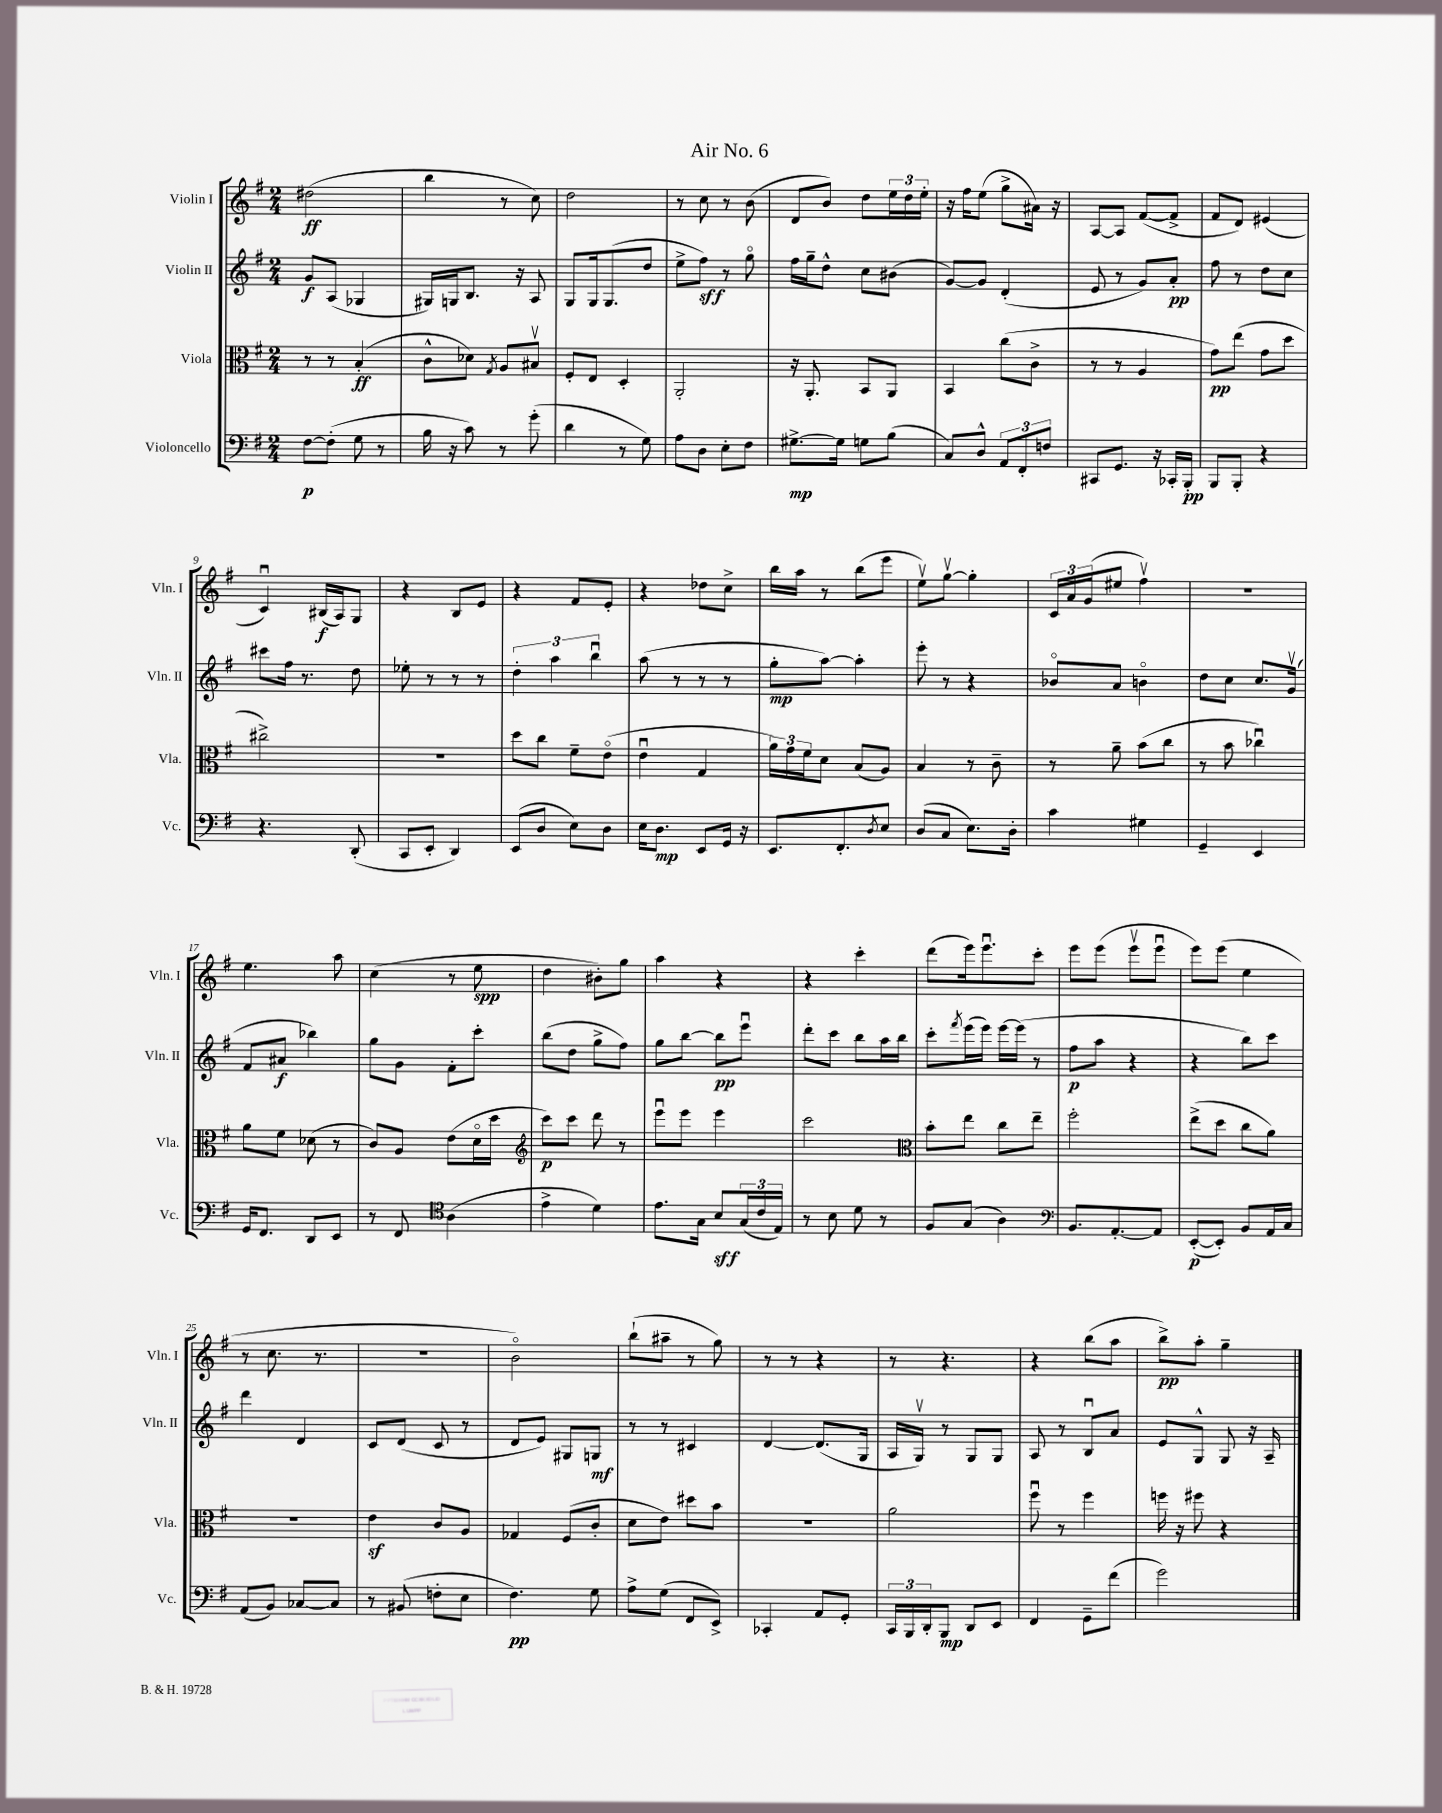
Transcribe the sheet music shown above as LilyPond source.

\header { title = "Air No. 6" }
<<
\new StaffGroup <<
\new Staff = "s0" \with { instrumentName = "Violin I" shortInstrumentName = "Vln. I" } {
    \clef treble \key g \major \numericTimeSignature \time 2/4
    dis''2\ff( |
    b''4 r8 c''8) |
    d''2 |
    r8 c''8 r8 b'8( |
    d'8 b'8) d''8 \tuplet 3/2 { e''16 d''16 e''16-. } |
    r16 fis''16 e''8( g''8-> ais'16) r16 |
    a8~ a8 fis'8~( fis'8-> |
    fis'8 d'8) eis'4( |
    c'4\downbow) bis16\f( a16) g8 |
    r4 b8 e'8 |
    r4 fis'8 e'8-. |
    r4 des''8 c''8-> |
    b''16 a''16 r8 b''8( e'''8 |
    e''8\upbow) g''8~\upbow g''4-. |
    \tuplet 3/2 { c'16 a'16 g'16( } eis''8 fis''4\upbow) |
    r2 |
    e''4. a''8 |
    c''4( r8 e''8\spp |
    d''4 bis'8-.) g''8 |
    a''4 r4 |
    r4 c'''4-. |
    d'''8( e'''16) e'''8.\downbow c'''8-. |
    e'''8 e'''8( e'''8\upbow e'''8\downbow |
    e'''8) e'''8( e''4 |
    r8 c''8. r8. |
    R2 |
    b'2\flageolet) |
    b''8-!( ais''8-- r8 g''8) |
    r8 r8 r4 |
    r8 r4. |
    r4 b''8( a''8 |
    b''8->\pp) a''8-. g''4-- \bar "|." |
}
\new Staff = "s1" \with { instrumentName = "Violin II" shortInstrumentName = "Vln. II" } {
    \clef treble \key g \major \numericTimeSignature \time 2/4
    g'8\f a8( ges4 |
    gis16) g16 b8. r16 a8 |
    g8 g16 g8.( d''8 |
    e''8-> fis''8\sff) r8 g''8\flageolet |
    fis''16 g''16-- d''8-^ c''8 bis'8( |
    g'8~) g'8 d'4-.( |
    e'8 r8 g'8) a'8-.\pp |
    fis''8 r8 d''8 c''8 |
    cis'''8 fis''16 r8. d''8 |
    ees''8-. r8 r8 r8 |
    \tuplet 3/2 { d''4-. a''4 b''4\downbow } |
    a''8( r8 r8 r8 |
    g''8-.\mp a''8~) a''4-. |
    e'''8-. r8 r4 |
    bes'8\flageolet a'8 b'4\flageolet |
    d''8 c''8 c''8. g'16\upbow( |
    fis'8 ais'8\f bes''4) |
    g''8 g'8 fis'8-. c'''8-. |
    b''8( d''8 g''8-> fis''8) |
    g''8 b''8~ b''8\pp e'''8\downbow |
    d'''8-. c'''8 b''8 a''16 b''16 |
    c'''8-. \acciaccatura { fis'''8 } e'''16( e'''16) e'''16~ e'''16( r8 |
    fis''8\p a''8 r4 |
    r4 b''8) c'''8 |
    d'''4 d'4 |
    c'8 d'8( c'8 r8 |
    d'8 e'8) gis8 g8\mf |
    r8 r8 cis'4 |
    d'4~ d'8.( g16 |
    a16 g16\upbow) r8 g8 g8 |
    a8 r8 b8\downbow a'8 |
    e'8 g8-^ g8 r16 a16-- \bar "|." |
}
\new Staff = "s2" \with { instrumentName = "Viola" shortInstrumentName = "Vla." } {
    \clef alto \key g \major \numericTimeSignature \time 2/4
    r8 r8 b4-.\ff( |
    c'8-^ des'8) \acciaccatura { g8 } a8 bis8\upbow |
    fis8-. e8 d4-. |
    a,2-. |
    r16 a,8.-. b,8 a,8 |
    b,4 c''8( c'8-> |
    r8 r8 a4 |
    g'8\pp) e''8( g'8 d''8 |
    cis''2->) |
    R2 |
    d''8 c''8 fis'8-- e'8\flageolet( |
    e'4\downbow g4 |
    \tuplet 3/2 { a'16) g'16 fis'16 } d'8 b8( a8) |
    b4 r8 c'8-- |
    r8 a'8-- b'8( c''8 |
    r8 b'8 ces''4\downbow) |
    a'8 fis'8 des'8( r8 |
    c'8) a8 e'8( d'16\flageolet d''16 |
    \clef treble c'''8\p) c'''8 d'''8 r8 |
    e'''8\downbow e'''8 e'''4 |
    c'''2 |
    \clef alto b'8-. e''8 c''8 e''8-- |
    fis''2-. |
    e''8->( d''8 c''8 a'8) |
    r2 |
    e'4\sf c'8 a8 |
    ges4 fis8( c'8-. |
    d'8 e'8) dis''8 b'8 |
    R2 |
    a'2 |
    fis''8\downbow r8 fis''4 |
    f''16 r16 fis''8 r4 \bar "|." |
}
\new Staff = "s3" \with { instrumentName = "Violoncello" shortInstrumentName = "Vc." } {
    \clef bass \key g \major \numericTimeSignature \time 2/4
    fis8~\p fis8-.( g8 r8 |
    b16 r16 c'8) r8 g'8-.( |
    d'4 r8 g8) |
    a8 d8 e8-. fis8 |
    gis8.~->\mp gis16 g8 b8( |
    c8) d8-^ \tuplet 3/2 { a,8 fis,8-. f8 } |
    cis,8 g,8. r16 ces,16-. b,,16-.\pp |
    b,,8 b,,8-. r4 |
    r4. d,8-.( |
    c,8 e,8-. d,4) |
    e,8( d8 e8) d8 |
    e16 d8.\mp e,8 g,16 r16 |
    e,8. fis,8.-. \acciaccatura { d8 } e8 |
    d8( c8 e8.) d16-. |
    c'4 gis4 |
    g,4-- e,4 |
    g,16 fis,8. d,8 e,8 |
    r8 fis,8 \clef tenor a4( |
    e'4-> d'4) |
    e'8. g16 b8\sff \tuplet 3/2 { g16( c'16 e16) } |
    r8 b8 d'8 r8 |
    fis8 g8( a4) |
    \clef bass b,8. a,8.~-. a,8 |
    e,8~-.\p( e,8-.) b,8 a,16 c16 |
    a,8( b,8) ces8~ ces8 |
    r8 bis,8( f8-. e8 |
    fis4.\pp) g8 |
    a8-> g8( fis,8 e,8->) |
    ces,4-. a,8 g,8-. |
    \tuplet 3/2 { c,16 b,,16 d,16-. } b,,8\mp d,8 e,8 |
    fis,4 g,8-- fis'8( |
    g'2) \bar "|." |
}
>>
>>
